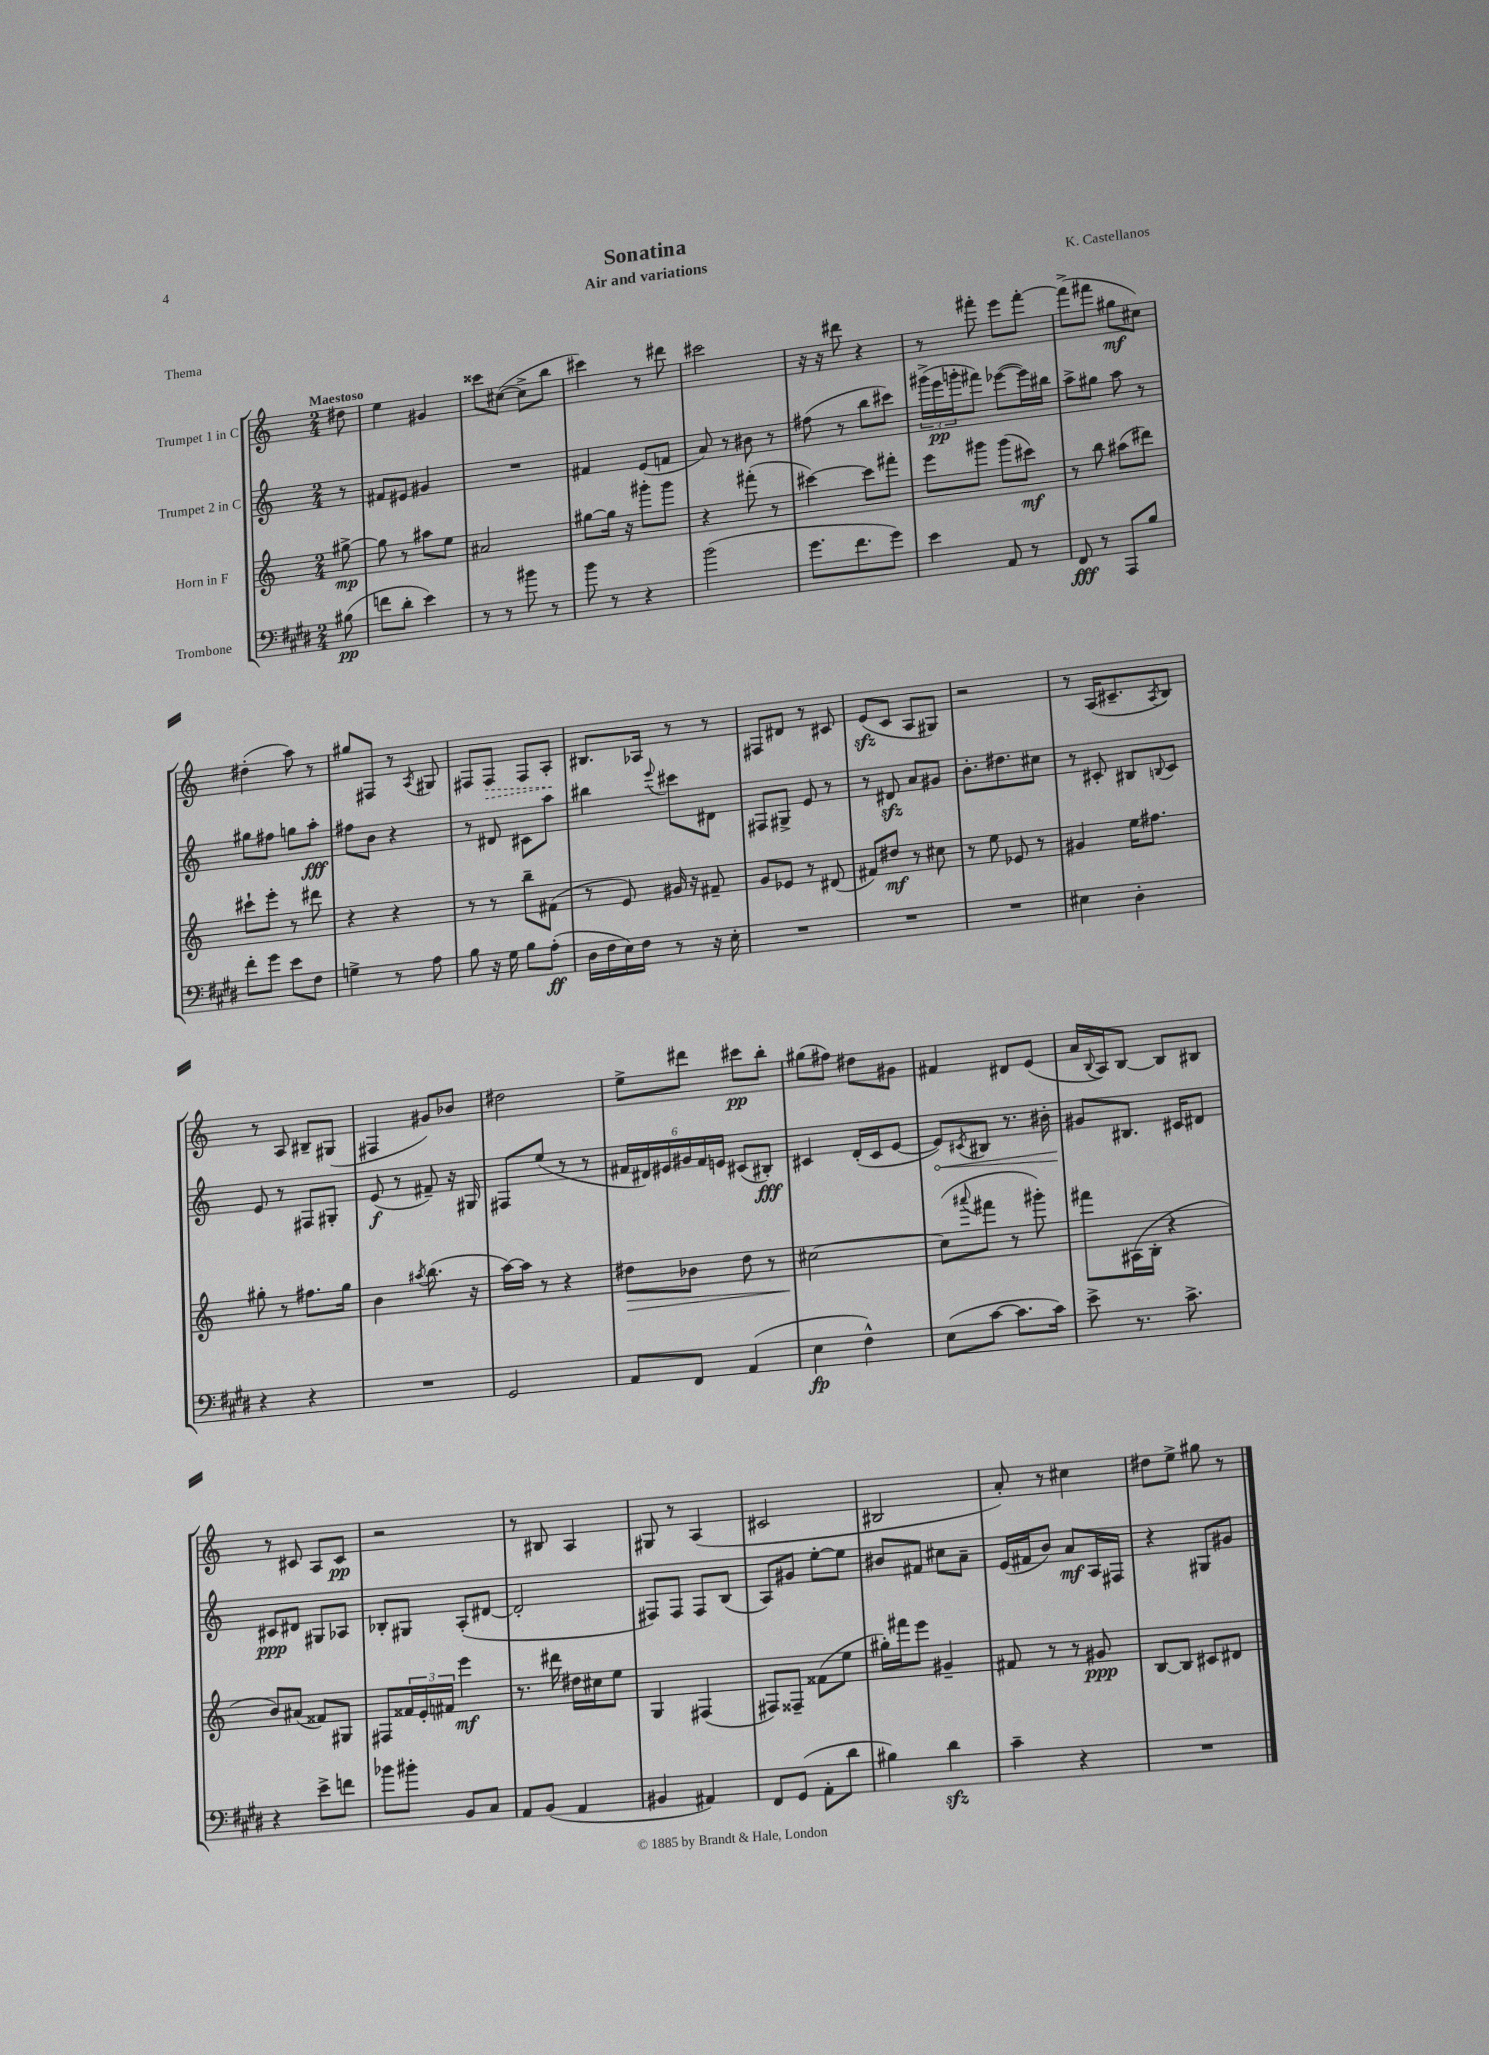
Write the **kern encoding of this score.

**kern	**kern	**kern	**kern
*staff4	*staff3	*staff2	*staff1
*clefF4	*clefG2	*clefG2	*clefG2
*k[f#c#g#d#]	*k[]	*k[]	*k[]
*M2/4	*M2/4	*M2/4	*M2/4
(8B#	[8gg#^	8r	8dd#
=	=	=	=
8f	8gg#]	8f#	4ee
8d#'	8r	8e#	.
4e)	8aa#	4g#	4g#
.	8ee	.	.
=	=	=	=
8r	2a#	2r	8ccc##
8r	.	.	([8cc#
8b#	.	.	8cc#^]
8r	.	.	8bb
=	=	=	=
8b	[8gg#	4f#	4ccc#)
8r	16gg#]	.	.
.	16r	.	.
4r	8ggg#'	(8e	8r
.	8ggg#	8f	8ddd#
=	=	=	=
(2b	4r	8a)	2ccc#
.	.	8r	.
.	(8fff#'	8b#	.
.	8r	8r	.
=	=	=	=
8.g#	[4ccc#)	(8ff#	16r
.	.	.	16r
.	.	8r	8ddd#
8.f#	.	.	.
.	8ccc#]	8bb	4r
8g#)	8fff#'	8ccc#)	.
=	=	=	=
4e	8eee	(24ggg#^	8r
.	.	24eee	.
.	.	24ggg'	.
.	8ggg#	8fff#)	8fff#'
8AA	(8ggg#	([8eee-	8eee
8r	8ccc#)	16eee-])	[8fff#'
.	.	16bb#	.
=	=	=	=
8FF#	8r	8aa^	(8fff#^]
8r	8bb	8gg#	8fff#
8AAA	(8aa#	8aa	8gg#
8B	8ddd#)	8r	8cc#)
=	=	=	=
8f#'	8ccc#`	8gg#	(4dd#'
8g#	8eee'	8ff#	.
8e	8r	8gg	8aa)
8F#	8ddd#	8aa'	8r
=	=	=	=
4G^	4r	8ff#	8gg#
.	.	8b	8F#
8r	4r	4r	8r
.	.	.	8qA
8A	.	.	8G#
=	=	=	=
8B	8r	8r	8F#
16r	8r	8d#	8F#
16G#	.	.	.
8B	8bb~	8c#	8F#
(8A'	(8f#	8aa	8A'
=	=	=	=
16D#	8r	4bb#	8.B#
16F#	.	.	.
16E)	8e)	.	.
16F#	.	.	16A-
.	.	8qqeee	.
8r	16g#	8ccc#	8r
.	16r	.	.
16r	8f#~	8d#	8r
16E'	.	.	.
=	=	=	=
2r	8g	8F#	8F#
.	8e-	8G#^	8d#
.	8r	8e	8r
.	(8d#	8r	8c#
=	=	=	=
2r	8f#)	8r	(8e
.	8dd#	8d#	8c
.	8r	8a	8A
.	8cc#	8g#	8G#)
=	=	=	=
2r	8r	8.b'	2r
.	8ee	.	.
.	.	8.dd#	.
.	8e-	.	.
.	8r	8cc#	.
=	=	=	=
4E#	4g#	8r	8r
.	.	8c#'	(16A
.	.	.	8.c#~
4D#'	16ee	8B#	.
.	8.ff#	.	.
.	.	8qqB	8qA
.	.	8c#	8B)
=	=	=	=
4r	8gg#'	8e	8r
.	8r	8r	8A
4r	8.ff#	8F#	8B#~
.	.	8G#'	(8G#
.	16gg#	.	.
=	=	=	=
2r	4b	(8e	4F#
.	.	8r	.
.	8qaa#	.	.
.	(8.bb	8f#~)	8g#)
.	.	16r	8b-
.	16r	16G#	.
=	=	=	=
2GG#	[16aa)	8F#	2dd#
.	16aa]	.	.
.	8r	(8ee	.
.	4r	8r	.
.	.	8r	.
=	=	=	=
8AA	8dd#	24f#	8ee^
.	.	24d#)	.
.	.	24e#	.
8FF#	8b-	24g#	8ddd#
.	.	24f#	.
.	.	24e	.
(4AA	8dd#	(8c#	8ccc#
.	8r	8B#')	8bb'
=	=	=	=
4E	[2cc#	4c#	(8gg#
.	.	.	8ff#)
4F#^^)	.	(16d'	8dd#
.	.	16c#	.
.	.	[8e	8g#
=	=	=	=
(8E	(8cc#]	8e])	4f#
.	8qqaaa#	8qc#	.
[8c#	8fff#	8B#	.
8.c#]	8r	8.r	8d#
.	8ggg#')	.	(8e
16c#)	.	16b#'	.
=	=	=	=
8e^	8fff#	8g#	16a
.	.	.	8qqB
.	.	.	16A)
8.r	(16A#	8.B#	[8B
.	16B'	.	.
.	4r	.	8B]
8.c#^	.	16c#	.
.	.	8d#	8B#
=	=	=	=
4r	8b)	8c#	8r
.	(8a#	8d#	8c#
8e^	8f##)	8G#	8A
8f	8G#	8A-	8c#
=	=	=	=
8b-	8F#	8B-'	2r
8b#'	24f##	8G#	.
.	24e'	.	.
.	24f#	.	.
8BB	4eee	(8A'	.
8C#	.	[8d#	.
=	=	=	=
8AA	8.r	2d#']	8r
(8BB	.	.	8B#
.	16ddd#	.	.
4AA	16dd#	.	4A
.	16cc#	.	.
.	8ee	.	.
=	=	=	=
4BB#	4G	8F#)	8G#
.	.	8F#	8r
4AA#)	(4F#	8F#	(4A
.	.	(8B	.
=	=	=	=
8FF#	8F#)	8A)	2c#
(8GG#	8F##~	8g#	.
8AA'	(8f##	[8ee'	.
8d#	8ee	8ee]	.
=	=	=	=
4B#)	16gg#')	8b#	2B#
.	16fff#	.	.
.	8eee	8f#	.
4d#	4g#~	8cc#	.
.	.	8a~	.
=	=	=	=
4c#~	8f#	(16e	8a')
.	.	16f#	.
.	8r	8b)	8r
4r	8r	8a	4cc#
.	8g#	16A	.
.	.	16F#	.
=	=	=	=
2r	[8B	4r	8dd#
.	8B]	.	8ee^
.	8c#	8G#	8gg#
.	8d#	8g#	8r
==	==	==	==
*-	*-	*-	*-
